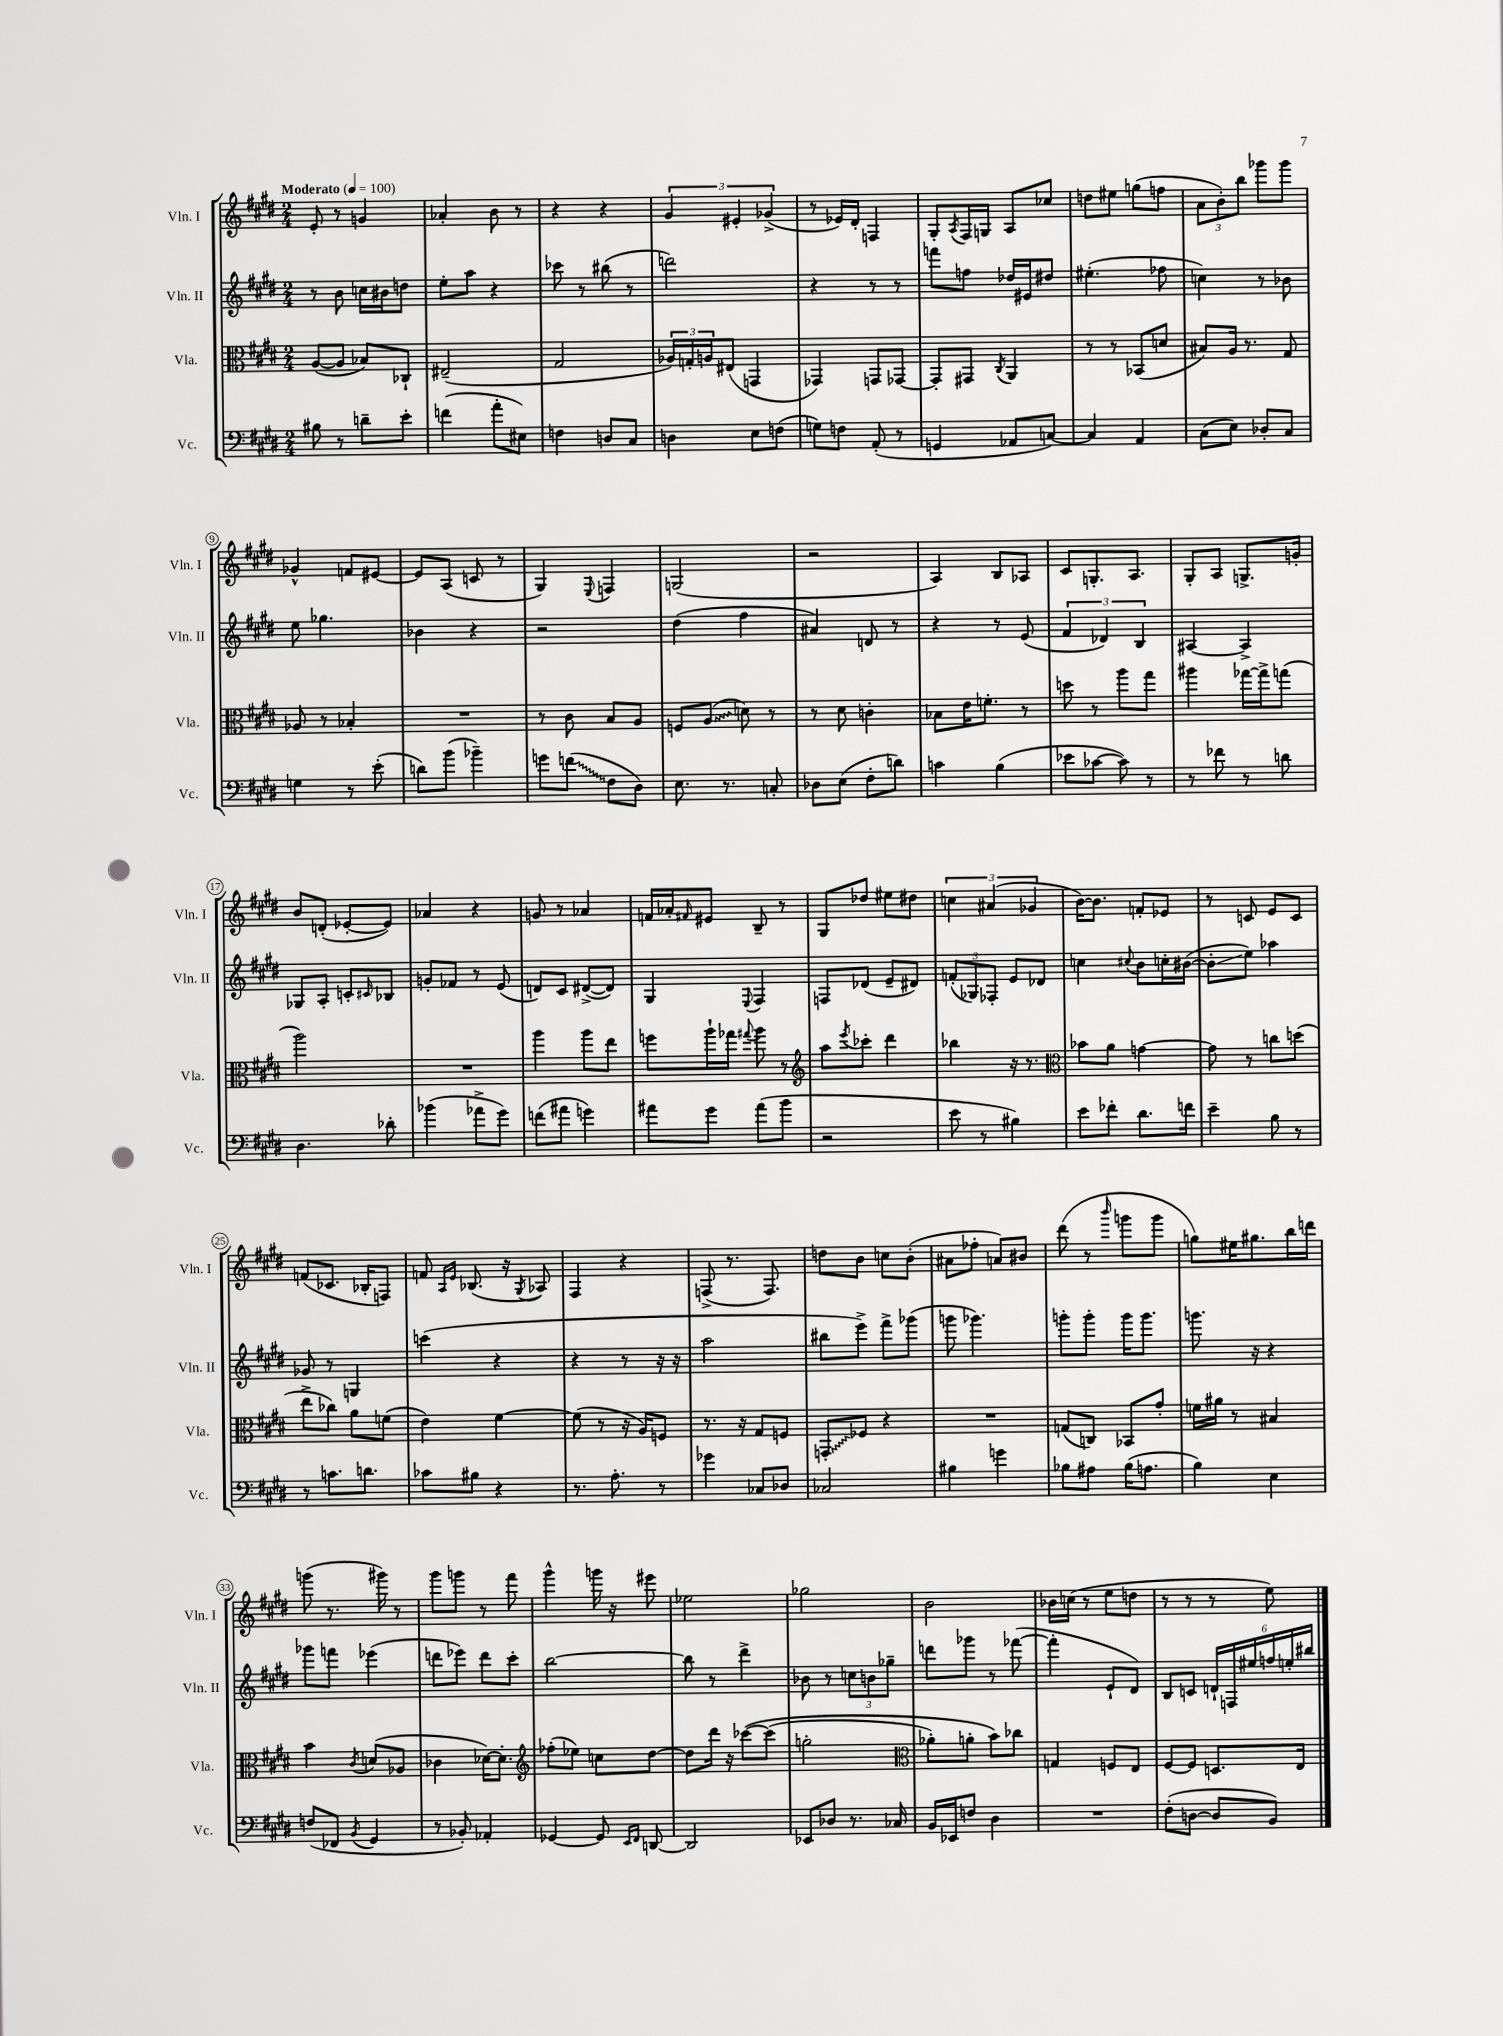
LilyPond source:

<<
\new StaffGroup <<
\new Staff = "s0" \with { instrumentName = "Vln. I" shortInstrumentName = "Vln. I" } {
    \clef treble \key e \major \numericTimeSignature \time 2/4 \tempo "Moderato" 4 = 100
    e'8-. r8 g'4 |
    aes'4-. b'8 r8 |
    r4 r4 |
    \tuplet 3/2 { gis'4 eis'4-. ges'4->( } |
    r8 ees'16) dis'16-. f4 |
    gis8-. \acciaccatura { a8 } fis16 g16 a8 ces''8 |
    d''8 eis''8 g''8( f''8 |
    \tuplet 3/2 { a'8 b'8-.) b''8 } ges'''8 ges'''8 |
    ges'4-^ f'8 eis'8~ |
    eis'8 a8( c'8 r8 |
    gis4) \appoggiatura { e8 } f4 |
    g2( |
    r2 |
    a4) b8 aes8 |
    cis'8 g8.-. a8. |
    gis8-. a8 g8.-> g'16-. |
    b'8 d'8-.( ees'8~-. ees'8) |
    aes'4 r4 |
    g'8 r8 aes'4 |
    f'16 aes'16-. \grace { fis'16 } eis'8 b8-- r8 |
    gis8 des''8 eis''8 dis''8 |
    \tuplet 3/2 { c''4 ais'4( ges'4 } |
    b'16~) b'8. f'8-. ees'8 |
    r8 c'8 e'8 c'8 |
    f'8( ces'8. bes16-. f8) |
    f'8 \grace { a16 e'16 } bes8.( r16 \acciaccatura { gis8 } aes8) |
    fis4 r4 |
    f8->( r8. f8.) |
    d''8 b'8 c''8 b'8-.( |
    ais'8 fes''8-. a'8) bis'8 |
    dis'''8( r8 \grace { b'''16 } g'''8 g'''8 |
    g''8) eis''16 gis''8. b''16 d'''16 |
    g'''8( r8. gis'''16) r8 |
    gis'''8 g'''8 r8 fis'''8 |
    gis'''4-^ g'''16 r16 eis'''8 |
    ees''2 |
    ges''2 |
    b'2 |
    bes'16 c''16( r8 e''8 d''8 |
    r8 r8 r8 e''8) \bar "|." |
}
\new Staff = "s1" \with { instrumentName = "Vln. II" shortInstrumentName = "Vln. II" } {
    \clef treble \key e \major \numericTimeSignature \time 2/4
    r8 b'8 c''16 bis'16 d''8 |
    e''8-. a''8 r4 |
    ces'''8 r8 bis''8( r8 |
    d'''2) |
    r4 r8 r8 |
    f'''8 f''8 des''16 eis'16 dis''8 |
    eis''4.-.( fes''8 |
    c''4) r8 bes'8 |
    e''8 ges''4. |
    bes'4 r4 |
    r2 |
    dis''4( fis''4 |
    ais'4) d'8 r8 |
    r4 r8 e'8( |
    \tuplet 3/2 { fis'4 des'4) b4 } |
    ais4~ ais4-> |
    ges8 a8-. c'8-. \grace { cis'16 } bes8 |
    g'8-. fes'8 r8 e'8( |
    d'8) cis'8 dis'8~->( dis'8) |
    gis4 \appoggiatura { e8 } fis4 |
    f8 des'8( e'8-- dis'8) |
    \tuplet 3/2 { f'8-.( ges8) fes8-. } e'8 des'8 |
    c''4 \appoggiatura { cis''8 } b'8 c''16-. bis'16~( |
    bis'8-.\glissando e''8) aes''4 |
    ges'8 r8 g4 |
    c'''4( r4 |
    r4 r8 r16 r16 |
    a''2 |
    bis''8 e'''8->) fis'''8-> ges'''8( |
    g'''8 ges'''4.) |
    g'''8-. g'''8-. g'''16 g'''8. |
    g'''8. r16 r4 |
    ges'''8 f'''8 ees'''4( |
    d'''8 ees'''8) d'''8 cis'''8-. |
    b''2~ |
    b''8 r8 dis'''4-> |
    bes'8 r8 \tuplet 3/2 { c''8 b'8 ges''8-- } |
    d'''8 ges'''8 r8 fes'''8~( |
    fes'''4-. e'8-! dis'8) |
    b8 c'8 \tuplet 6/4 { d'16-! f16 eis''16 f''16 e''16-. bis''16 } \bar "|." |
}
\new Staff = "s2" \with { instrumentName = "Vla." shortInstrumentName = "Vla." } {
    \clef alto \key e \major \numericTimeSignature \time 2/4
    a8~( a8 bes8) ces8-! |
    eis2--( |
    gis2 |
    \tuplet 3/2 { aes16) g16-. a16 } eis8( g,4 |
    ges,4) g,8 ges,8~ |
    ges,8-. gis,8 \acciaccatura { cis8 } a,4 |
    r8 r8 bes,8( d'8 |
    bis8) a16 r8. gis8 |
    aes8 r8 bes4-. |
    R2 |
    r8 cis'8 b8 a8 |
    f8 \once \override Glissando.style = #'zigzag a8\glissando( d'8) r8 |
    r8 dis'8 c'4-. |
    bes8 e'16 f'8.-. r8 |
    d''8 r8 a''8 gis''8 |
    ais''4 ges''16~ ges''16-> g''8( |
    a''2) |
    R2 |
    a''4 a''8 e''8 |
    f''8 a''16-! ges''16 \appoggiatura { gis''8 } a''8 r8 |
    \clef treble a''8 \acciaccatura { e'''8 } ces'''8-. dis'''4 |
    bes''4 r16 r8. |
    \clef alto bes'8 a'8 g'4~ |
    g'8 r8 c''8 d''8( |
    e''8-> ces''8) a'8 f'8( |
    e'4) fis'4~ |
    fis'8( r8 r16 a16) f8 |
    r8. r16 gis8 f8 |
    \once \override Glissando.style = #'zigzag g,8-.\glissando fes8 r4 |
    R2 |
    g8( c8) bes,8 gis'8-. |
    f'16 ais'16 r8 bis4 |
    b'4 \acciaccatura { cis'8 } d'8( aes8 |
    ces'4 des'16~) des'8.-. |
    \clef treble fes''8-.( ees''8) c''8 dis''8~ |
    dis''8 dis'''16 r16 ces'''8~\( ces'''8( |
    g''2-. |
    \clef alto aes'8-.) a'8-. b'8\) ces''8 |
    g4 f8 e8 |
    fis8~ fis8 d8. e16 \bar "|." |
}
\new Staff = "s3" \with { instrumentName = "Vc." shortInstrumentName = "Vc." } {
    \clef bass \key e \major \numericTimeSignature \time 2/4
    bis8 r8 d'8-- e'8-. |
    f'4( a'8-. eis8) |
    f4 d8 cis8 |
    d4 e8 f8( |
    g8) f8 a,8-.( r8 |
    g,4 aes,8 c8~) |
    c4 a,4 |
    cis8( e8) des8-. cis8 |
    g4 r8 e'8-.( |
    d'8) b'8( bes'4--) |
    g'8 \once \override Glissando.style = #'zigzag f'8\glissando( fis8 dis8) |
    e8. r8. c8-. |
    des8 e8( fis8-. d'8) |
    c'4 b4( |
    ees'8 ces'8~ ces'8) r8 |
    r8 fes'8 r8 d'8 |
    dis4. des'8-. |
    bes'4( aes'8-> gis'8) |
    f'8( ais'8 g'4) |
    ais'8 gis'8 ais'8( b'8 |
    r2 |
    e'8 r8 bis4) |
    e'8 fes'8-. dis'8. f'16 |
    e'4-- b8 r8 |
    r8 c'8. d'8. |
    ces'8 bis8 r4 |
    r8. a8.-. r8 |
    ges'4 ces8 des8 |
    ces2 |
    bis4 g'4 |
    bes8 ais8 bes16( a8. |
    b4) e4 |
    f8( fes,8 \acciaccatura { b,8 } gis,4 |
    r8 bes,8-.) aes,4-. |
    ges,4~ ges,8 \grace { e,16 fis,16 } d,8~ |
    d,2 |
    ees,8 des8 r8. ces16 |
    b,16 ees,16 f8 dis4 |
    R2 |
    fis8-.( d8~ d8 b,8) \bar "|." |
}
>>
>>
\layout { \context { \Score \override BarNumber.stencil = #(make-stencil-circler 0.1 0.3 ly:text-interface::print) } }
